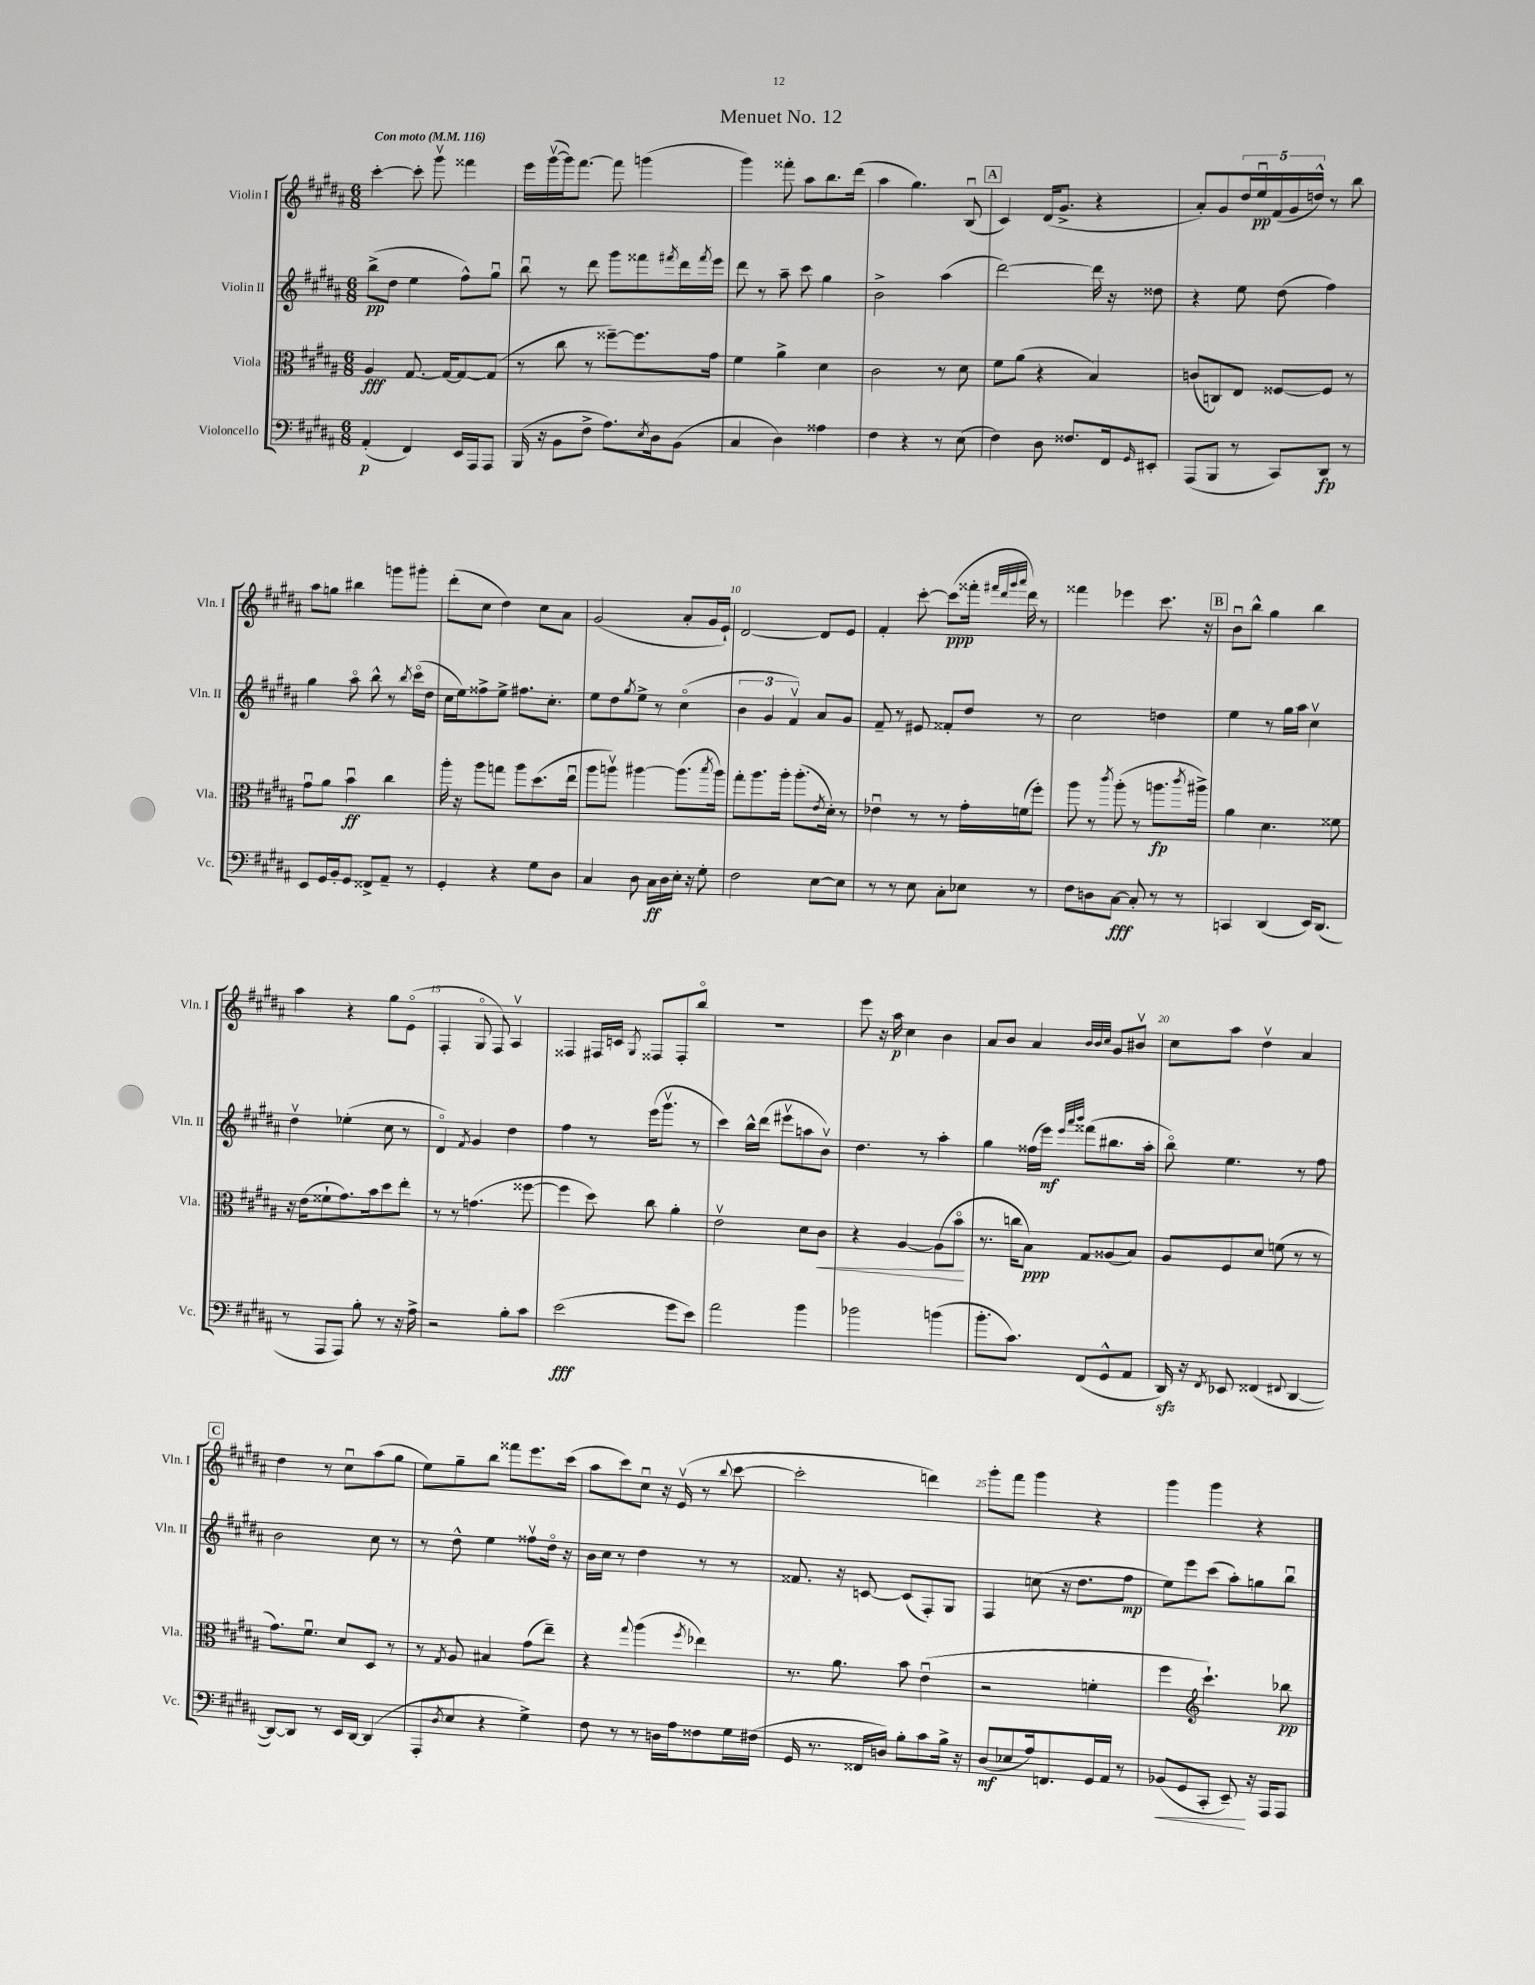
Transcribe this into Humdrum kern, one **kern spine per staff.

**kern	**dynam	**kern	**dynam	**kern	**dynam	**kern	**dynam
*part4	*part4	*part3	*part3	*part2	*part2	*part1	*part1
*staff4	*staff4	*staff3	*staff3	*staff2	*staff2	*staff1	*staff1
*I"Violoncello	*	*I"Viola	*	*I"Violin II	*	*I"Violin I	*
*I'Vc.	*	*I'Vla.	*	*I'Vln. II	*	*I'Vln. I	*
*clefF4	*	*clefC3	*	*clefG2	*	*clefG2	*
*k[f#c#g#d#a#]	*	*k[f#c#g#d#a#]	*	*k[f#c#g#d#a#]	*	*k[f#c#g#d#a#]	*
*M6/8	*	*M6/8	*	*M6/8	*	*M6/8	*
*MM116	*	*MM116	*	*MM116	*	*MM116	*
=1	=1	=1	=1	=1	=1	=1	=1
!	!	!	!	!	!	!LO:TX:a:B:t=Con moto	!
(4AA#'/	p	4A#/	fff	(8bb^\L	pp	[4ccc#'\	.
.	.	.	.	8dd#\J	.	.	.
4FF#/)	.	[8.G#/	.	4ee\	.	8ccc#'\]	.
.	.	.	.	.	.	8ggg#v\	.
.	.	16G#/KL_	.	.	.	.	.
16EE/LL	.	8G#/_	.	8ff#^^\L)	.	4fff##X\	.
16AAA#/J	.	.	.	.	.	.	.
8AAA#/J	.	(8G#/J]	.	8gg#u\J	.	.	.
=2	=2	=2	=2	=2	=2	=2	=2
(16BBB/	.	8r	.	8bbu\	.	16eee\LL	.
16r	.	.	.	.	.	([16ggg#v\	.
8BB\L	.	8cc#\	.	8r	.	16ggg#\J])	.
.	.	.	.	.	.	[8.fff#\J	.
8F#^\J	.	8r	.	8ddd#\	.	.	.
8.A#\L)	.	[8ff##X~\L)	.	8ggg#\L	.	8fff#\]	.
.	.	8.ff##\]	.	8fff##X\	.	(4gggn\	.
8qE/	.	.	.	.	.	.	.
16D#\k	.	.	.	.	.	.	.
.	.	.	.	8qfff#X/	.	.	.
(8BB\J	.	.	.	16ddd#\L	.	.	.
.	.	.	.	8qfff#/	.	.	.
.	.	16g#\Jk	.	16eee\JJ	.	.	.
=3	=3	=3	=3	=3	=3	=3	=3
4C#/	.	4f#\	.	8ddd#\	.	4ggg#\)	.
.	.	.	.	8r	.	.	.
4D#\)	.	4a#^\	.	8aa#~\	.	8fff##X'\	.
.	.	.	.	8ccc#\	.	8aa#\L	.
4A##X\	.	4d#\	.	4gg#\	.	8.bb\	.
.	.	.	.	.	.	(16ddd#\Jk	.
=4	=4	=4	=4	=4	=4	=4	=4
4F#\	.	2c#\	.	2b^\	.	4aa#\	.
4r	.	.	.	.	.	4.gg#\)	.
8r	.	8r	.	(4aa#\	.	.	.
(8E\	.	8d#\	.	.	.	(8Bu/	.
!!LO:REH:place=s1:t=A
=5	=5	=5	=5	=5	=5	=5	=5
4F#\)	.	8f#\L	.	[2ddd#\)	.	4c#/)	.
.	.	(8a#\J	.	.	.	.	.
8D#\	.	4r	.	.	.	(16d#/KL	.
.	.	.	.	.	.	8.g#^/J	.
8.F##X/L	.	.	.	.	.	.	.
.	.	4B/)	.	16ddd#\]	.	4r	.
16FF#/k	.	.	.	16r	.	.	.
16qqGG#/	.	.	.	.	.	.	.
8EE#X'/J	.	.	.	8dd##X\	.	.	.
=6	=6	=6	=6	=6	=6	=6	=6
(8AAA#/L	.	(8cn/L	.	4r	.	8a#'/L)	.
8BBB/J	.	8Cn/)	.	.	.	8g#/	.
8r	.	8E/J	.	8ee\	.	20dd#/L	.
.	.	.	.	.	.	20eeu/	pp
.	.	.	.	.	.	(20f#/	.
8CC#/L)	.	[8F##X/L	.	(8dd#\	.	.	.
.	.	.	.	.	.	20g#/	.
.	.	.	.	.	.	20ddn^^/JJ)	.
8DD#/J	fp	8F##/J]	.	4ff#\)	.	8r	.
8r	.	8r	.	.	.	8bb\	.
!!LO:LB:g=z
=7	=7	=7	=7	=7	=7	=7	=7
8EE/L	.	8g#u\L	.	4gg#\	.	8aa#\L	.
16GG#/L	.	8a#\J	.	.	.	8ggn\J	.
16BB'/J	.	.	.	.	.	.	.
8GG#/J	.	4bu\	ff	8aa#\	.	4bb#X\	.
8FF##X^/L	.	.	.	8bb^^\	.	.	.
8AA#~/J	.	4cc#\	.	8r	.	8gggn\L	.
.	.	.	.	8qbb/	.	.	.
8r	.	.	.	(16ccc#\LL	.	8ggg#X'\J	.
.	.	.	.	16dd#\JJ	.	.	.
=8	=8	=8	=8	=8	=8	=8	=8
4GG#'/	.	16aa#'\	.	16cc#\LL	.	(8ddd#'\L	.
.	.	16r	.	16ee\J)	.	.	.
.	.	8aa#\L	.	8ff##X^\	.	8cc#\J	.
4r	.	8ggn\J	.	8ee^\J	.	4dd#\)	.
.	.	8aa#\L	.	8.ff#X\L	.	.	.
8G#\L	.	(8.dd#\	.	.	.	8cc#\L	.
.	.	.	.	8.cc#'\J	.	.	.
8D#\J	.	.	.	.	.	8a#\J	.
.	.	16eeu\Jk	.	.	.	.	.
=9	=9	=9	=9	=9	=9	=9	=9
4C#/	.	8aa#\L	.	8ee\L	.	(2g#/	.
.	.	8aanv\J)	.	8dd#\	.	.	.
.	.	.	.	8qgg#/	.	.	.
8D#\	.	[4aa#X\	.	8ee^\J	.	.	.
16C#\LL	ff	.	.	8r	.	.	.
16D#\	.	.	.	.	.	.	.
16E'\JJ	.	(8.aa#\L]	.	(4cc#\	.	8a#'/L	.
16r	.	.	.	.	.	.	.
8G#'\	.	.	.	.	.	16g#/L	.
.	.	8qbb/	.	.	.	.	.
.	.	16aa#\Jk)	.	.	.	16e`/JJ)	.
=10	=10	=10	=10	=10	=10	=10	=10
2F#\	.	8gg#'\L	.	6b\	.	[2d#/	.
.	.	8.aa#\	.	.	.	.	.
.	.	.	.	6g#/	.	.	.
.	.	16aa#'\Jk	.	.	.	.	.
.	.	.	.	6f#v/)	.	.	.
.	.	(8.aa#'\L	.	.	.	.	.
[8E\L	.	.	.	8a#/L	.	8d#/L]	.
.	.	8qe/	.	.	.	.	.
.	.	16d#'\Jk)	.	.	.	.	.
8E\J]	.	8r	.	8g#/J	.	8e/J	.
=11	=11	=11	=11	=11	=11	=11	=11
8r	.	4e-Xu\	.	8f#~/	.	4f#'/	.
8r	.	.	.	8r	.	.	.
8E\	.	8r	.	8e#X/	.	[8ccc#'\	.
8C#'\L	.	8r	.	8f##X'/L	.	(8ccc#\L]	ppp
8E-X\J	.	16g#'\LL	.	8dd#/J	.	16fff##X'\Jk	.
.	.	.	.	.	.	32qqfff#X/LLL	.
.	.	.	.	.	.	32qqddd#/	.
.	.	.	.	.	.	32qqggg#/	.
.	.	.	.	.	.	32qqaaa#/JJJ	.
.	.	(16fn\J	.	.	.	16ddd#\)	.
8r	.	8ff#'\J)	.	8r	.	8r	.
=12	=12	=12	=12	=12	=12	=12	=12
8F#\L	.	8aa#\	.	2cc#\	.	4fff##X\	.
8Dn\	.	8r	.	.	.	.	.
.	.	8qccc#/	.	.	.	.	.
[8C#\J	fff	(8aa#'\	.	.	.	4eee-X\	.
8C#'/]	.	8r	.	.	.	.	.
8r	.	8.aan\L	fp	4ddn\	.	8.ccc#\	.
8r	.	.	.	.	.	.	.
.	.	8qccc#/	.	.	.	.	.
.	.	16aa#X^\Jk)	.	.	.	16r	.
!!LO:REH:place=s1:t=B
=13	=13	=13	=13	=13	=13	=13	=13
4CCn/	.	4a#\	.	4ee\	.	8bu\L	.
.	.	.	.	.	.	8bb^^\J	.
(4DD#/	.	4.d#\	.	8r	.	4gg#\	.
.	.	.	.	16gg#\LL	.	.	.
.	.	.	.	16aa#\JJ	.	.	.
16EE/KL)	.	.	.	4cc#v\	.	4bb\	.
(8.DD#/J	.	.	.	.	.	.	.
.	.	8f##X\	.	.	.	.	.
!!LO:LB:g=z
=14	=14	=14	=14	=14	=14	=14	=14
8r	.	16r	.	4dd#v\	.	4aa#\	.
.	.	(16e\KL	.	.	.	.	.
8AAA#/L	.	8f##X`\	.	.	.	.	.
8AAA#/J)	.	8.g#\)	.	(4ee-X'\	.	4r	.
8B'\	.	.	.	.	.	.	.
.	.	16b\k	.	.	.	.	.
8r	.	8dd#\	.	8cc#\	.	8gg#\L	.
16r	.	8ee'\J	.	8r	.	(8e\J	.
16A#^\	.	.	.	.	.	.	.
=15	=15	=15	=15	=15	=15	=15	=15
2r	.	8r	.	4d#/)	.	4F#'/	.
.	.	8r	.	.	.	.	.
.	.	.	.	8qf#/	.	.	.
.	.	(4.gn\	.	4g#/	.	8G#/	.
.	.	.	.	.	.	8F#/)	.
8B'\L	.	.	.	4dd#\	.	4A#v/	.
8c#\J	.	[8ff##X\	.	.	.	.	.
=16	=16	=16	=16	=16	=16	=16	=16
(2e\	fff	4ff##\]	.	4ff#\	.	4F##X/	.
.	.	8dd#\)	.	8r	.	16F#X/LL	.
.	.	.	.	.	.	16cn/JJ	.
.	.	.	.	.	.	8qG#/	.
.	.	8cc#\	.	(16eee\KL	.	8F##X/L	.
.	.	.	.	8.ggg#v\J	.	.	.
8g#\L	.	4a#'\	.	.	.	8F##'/	.
8e\J)	.	.	.	8r	.	8bb/J	.
=17	=17	=17	=17	=17	=17	=17	=17
2a#\	.	2ev\	.	4ccc#\)	.	2.r	.
.	.	.	.	16bb^^\LL	.	.	.
.	.	.	.	(16ddd#\JJ	.	.	.
.	.	.	.	8eee#Xv\L	.	.	.
4b\	.	8d#\L	.	8aan\	.	.	.
!	!	!	!LO:HP:b	!	!	!	!
.	.	8c#\J	<	8bv\J)	.	.	.
=18	=18	=18	=18	=18	=18	=18	=18
2b-X\	.	4r	.	4.dd#\	.	8eee\	.
.	.	.	.	.	.	16r	.
.	.	.	.	.	.	16aa#\	p
.	.	[4A#/	.	.	.	4cc#\	.
.	.	.	.	8r	.	.	.
(4bn\	.	(8A#\L]	.	4aa#'\	.	4b\	.
.	.	8b\J	.	.	.	.	.
.	.	.	[	.	.	.	.
=19	=19	=19	=19	=19	=19	=19	=19
8.b'\L	.	8.r	.	4gg#\	.	8a#/L	.
.	.	.	.	.	.	8b/J	.
8.c#\J)	.	16ccn\KL	.	.	.	.	.
.	.	8B\J)	ppp	(16ff##X\LL	.	4a#/	.
.	.	.	.	16eee\JJ)	mf	.	.
.	.	.	.	32qqeee/LLL	.	.	.
.	.	.	.	32qqaaa#/	.	.	.
.	.	.	.	32qqbbb/JJJ	.	.	.
(8FF#/L	.	8G#/L	.	(8fff##X\L	.	.	.
.	.	.	.	.	.	32qqb/LLL	.
.	.	.	.	.	.	32qqb/	.
.	.	.	.	.	.	32qqcc#/JJJ	.
8GG#^^/	.	(8A##X/	.	8.bb#X\	.	8g#/L	.
8AA#/J	.	8B/J)	.	.	.	8b#Xv/J	.
.	.	.	.	16aa#'\Jk	.	.	.
=20	=20	=20	=20	=20	=20	=20	=20
16DD#zz/)	.	8A#/L	.	8bb\)	.	8cc#\L	.
16r	.	.	.	.	.	.	.
8qFF#/	.	.	.	.	.	.	.
8EE-X/	.	8F#/	.	4.ee\	.	8aa#\J	.
(4FF##X/	.	8d#/J	.	.	.	4dd#v\	.
.	.	(8fn\	.	.	.	.	.
8qqFF#X/	.	.	.	.	.	.	.
[4DD#/	.	8r	.	8r	.	4a#/	.
.	.	8r	.	8ff#\	.	.	.
!!LO:LB:g=z
!!LO:REH:place=s1:t=C
=21	=21	=21	=21	=21	=21	=21	=21
8DD#/L_)	.	8.g#\L)	.	2b\	.	4dd#\	.
8DD#/J]	.	.	.	.	.	.	.
.	.	8.f#u\J	.	.	.	.	.
8r	.	.	.	.	.	8r	.
16EE/LL	.	8d#/L	.	.	.	8cc#u\L	.
[16DD#/JJ	.	.	.	.	.	.	.
(4DD#/]	.	8D#/J	.	8cc#\	.	(8aa#\	.
.	.	8r	.	8r	.	8gg#\J	.
=22	=22	=22	=22	=22	=22	=22	=22
8AAA#'/L	.	8r	.	8r	.	8ee\L)	.
8qD#/	.	8qG#/	.	.	.	.	.
8E/J	.	8A#/	.	8dd#^^\	.	8gg#~\	.
4r	.	4B#X/	.	4ee\	.	8bb\J	.
.	.	.	.	.	.	8fff##X\L	.
4G#^\)	.	(8g#\L	.	8ff##Xv\L	.	8.eee\	.
.	.	8ee~\J)	.	16dd#\Jk	.	.	.
.	.	.	.	16r	.	(16ccc#\Jk	.
=23	=23	=23	=23	=23	=23	=23	=23
8F#\	.	4r	.	16b\LL	.	8aa#\L	.
.	.	.	.	16cc#\JJ	.	.	.
8r	.	.	.	8r	.	8ccc#\)	.
.	.	8qqgg#/	.	.	.	.	.
8r	.	(4aa#\	.	4dd#\	.	8cc#u\J	.
16Dn\LL	.	.	.	.	.	16r	.
16A#\J	.	.	.	.	.	(16ev/	.
.	.	8qff#/	.	.	.	.	.
8F##X\	.	4ee-X\)	.	8r	.	8r	.
.	.	.	.	.	.	8qqbb/	.
16G#\L	.	.	.	8r	.	[8ccc#\	.
(16F#X\JJ	.	.	.	.	.	.	.
=24	=24	=24	=24	=24	=24	=24	=24
16GG#/	.	8.r	.	8.f##X/	.	2ccc#'\]	.
8.r	.	.	.	.	.	.	.
.	.	8.a#\	.	16r	.	.	.
16FF##X/LL	.	.	.	[8cn/	.	.	.
16Dn/JJ)	.	.	.	.	.	.	.
8B'\L	.	8b\	.	(8c/L]	.	.	.
8c#\	.	(4eu\	.	8F#'/)	.	4dddn\)	.
16B^\Jk	.	.	.	8G#/J	.	.	.
16r	.	.	.	.	.	.	.
=25	=25	=25	=25	=25	=25	=25	=25
(8D#/L	mf	2r	.	4F#/	.	8ggg#'\L	.
8E-X/	.	.	.	.	.	8fff#\J	.
16A#/k)	.	.	.	(8ccn\	.	4ggg#\	.
8.FFn/	.	.	.	.	.	.	.
.	.	.	.	16r	.	.	.
.	.	.	.	8.dd#\L	.	.	.
16GG#/L	.	4fn'\	.	.	.	4r	.
16AA#/JJ	.	.	.	.	.	.	.
8r	.	.	.	8ff#\J	mp	.	.
=26	=26	=26	=26	=26	=26	=26	=26
!	!LO:HP:b	!	!	!	!	!	!
(8BB-X/L	<	4ff#\	.	8ee\L)	.	4ggg#\	.
8GG#/	.	.	.	8eee\	.	.	.
*	*	*clefG2	*	*	*	*	*
8CC#'/J	.	4.ccc#`\)	.	(8ccc#\J	.	4ggg#\	.
8EE~/)	.	.	.	8aa#'\L)	.	.	.
16r	[	.	.	8ggn\	.	4r	.
16AAA#/KL	.	.	.	.	.	.	.
8AAA#/J	.	8bb-X\	pp	8bbu\J	.	.	.
==	==	==	==	==	==	==	==
*-	*-	*-	*-	*-	*-	*-	*-
